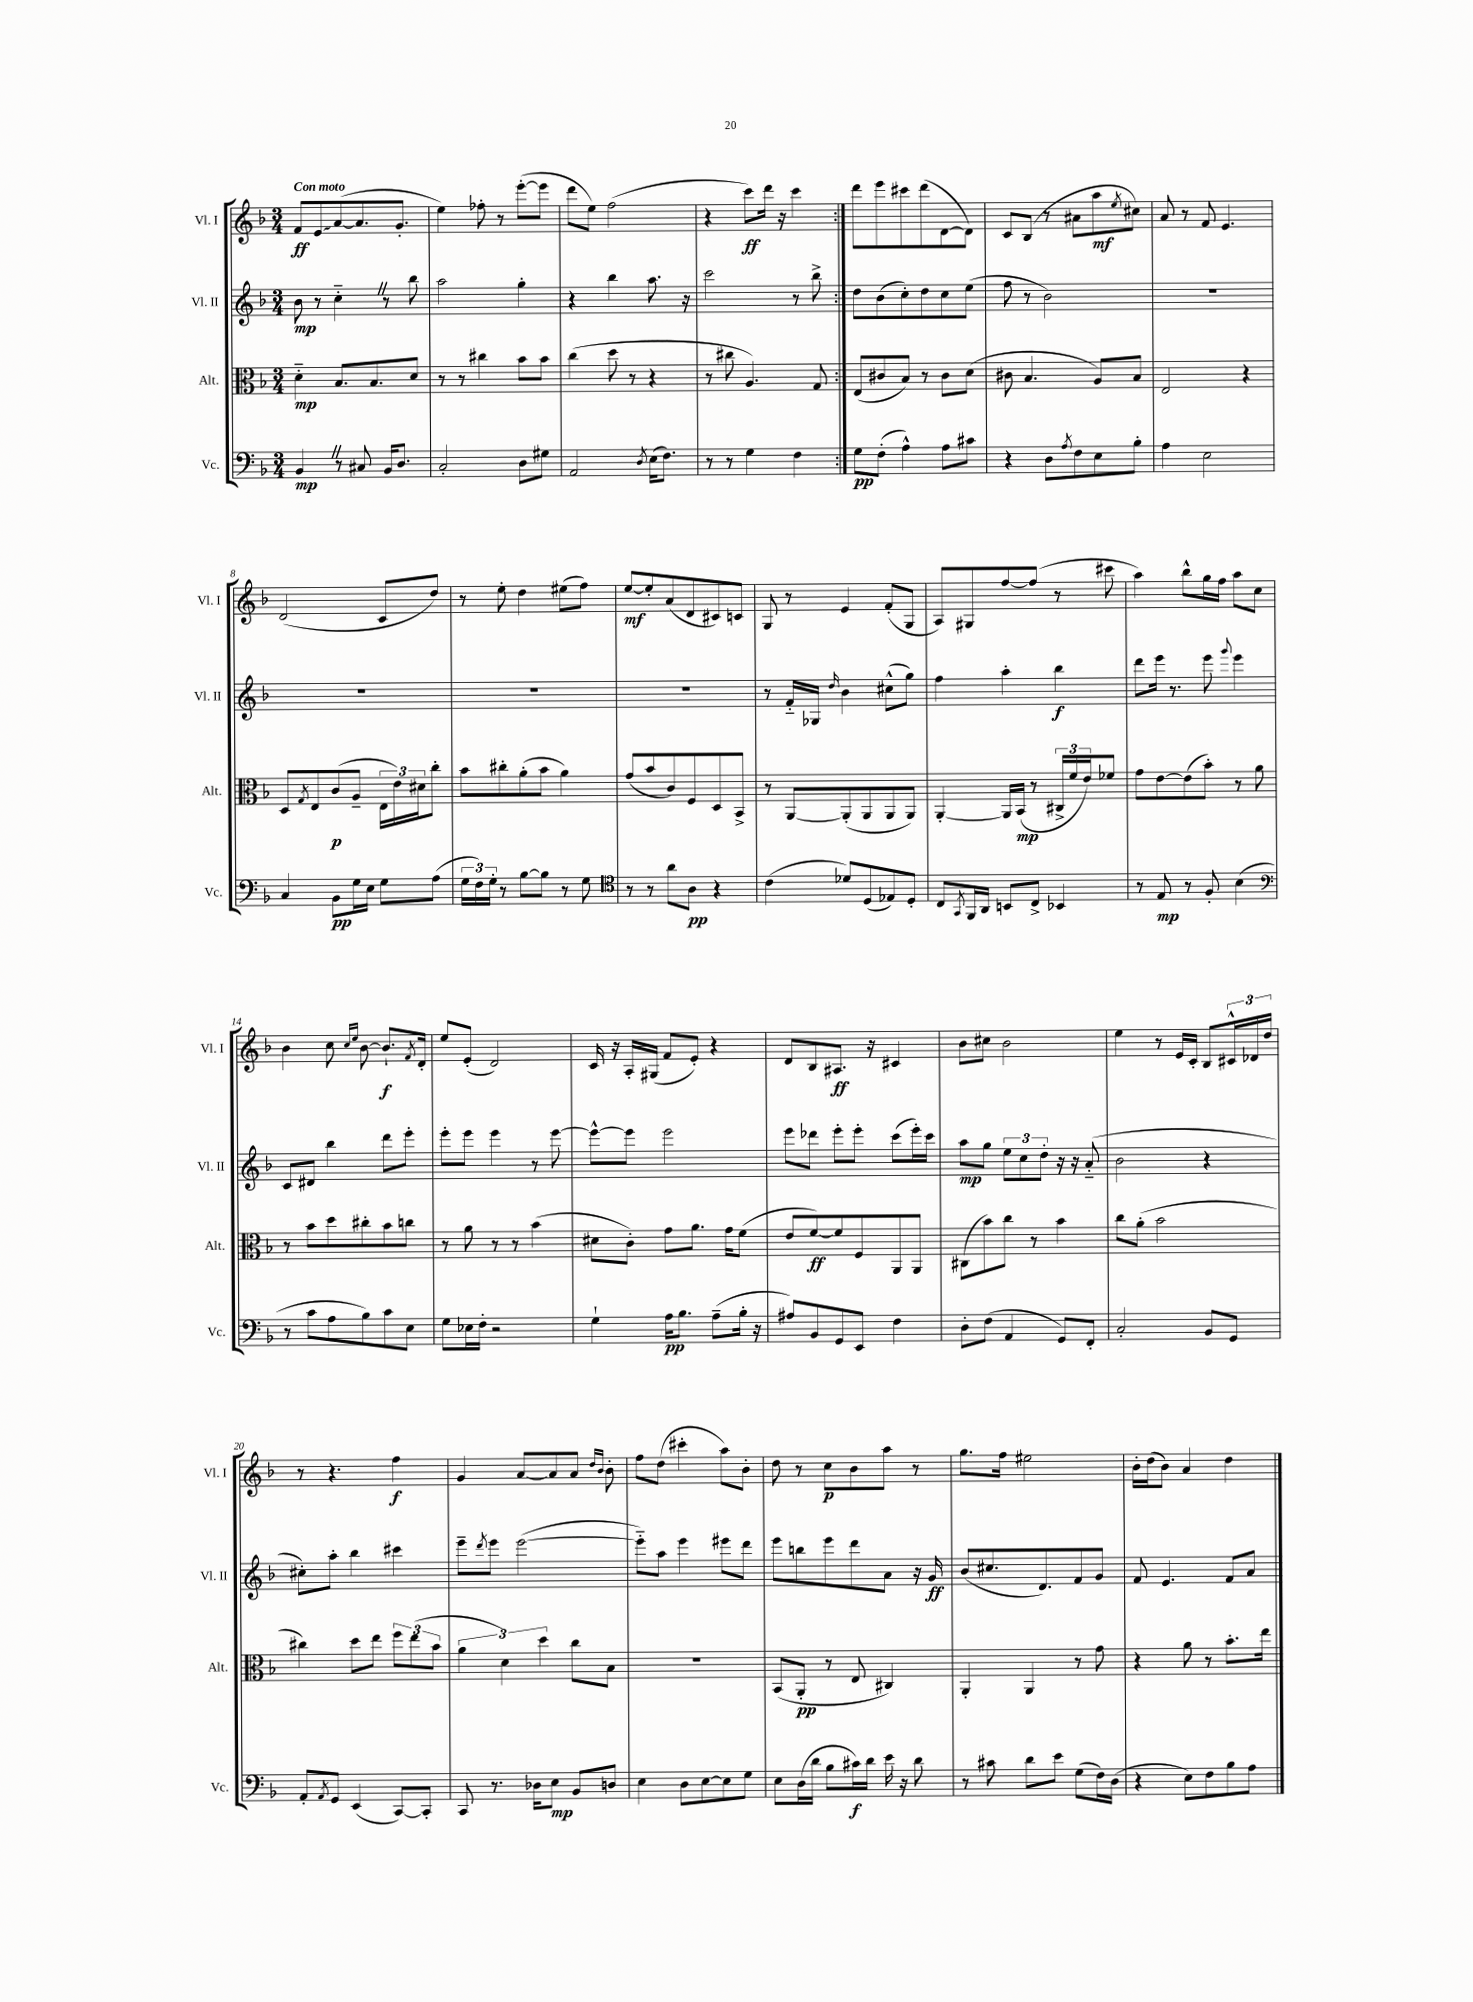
<<
\new StaffGroup <<
\new Staff = "s0" \with { instrumentName = "Vl. I" shortInstrumentName = "Vl. I" } {
    \clef treble \key f \major \numericTimeSignature \time 3/4 \tempo "Con moto"
    \repeat volta 2 { f'8\ff \once \override Glissando.style = #'zigzag e'8\glissando a'8~( a'8. g'8.-. |
    e''4) fes''8-. r8 e'''8~-.( e'''8 |
    d'''8 e''8) f''2( |
    r4 c'''8\ff) d'''16 r16 c'''4 | }
    d'''8 e'''8 cis'''8 d'''8( d'8~ d'8) |
    c'8 bes8( r8 ais'8 a''8\mf \acciaccatura { e''8 } cis''8) |
    a'8 r8 f'8 e'4. |
    d'2( c'8 d''8) |
    r8 e''8-. d''4 eis''8( f''8) |
    e''8~\mf e''8-. a'8( d'8 cis'8) c'8 |
    g8 r8 e'4 f'8-.( g8 |
    a8) gis8 f''8~ f''8( r8 cis'''8 |
    a''4) bes''8-^ g''16 f''16 a''8 c''8 |
    bes'4 c''8 \grace { c''16 e''16 } bes'8~ bes'8.-!\f \acciaccatura { f'8 } d'16-. |
    e''8 e'8-.( d'2) |
    c'16 r16 a16-. gis16( f'8 e'8-.) r4 |
    d'8 bes8 ais8.\ff r16 cis'4 |
    bes'8 cis''8 bes'2 |
    e''4 r8 e'16 c'16-. bes8 \tuplet 3/2 { cis'16-^ des'16 d''16 } |
    r8 r4. f''4\f |
    g'4 a'8~ a'8 a'8 \grace { d''16 bes'16 } bes'8-. |
    f''8 d''8( cis'''4-. a''8) bes'8-. |
    d''8 r8 c''8\p bes'8 a''8 r8 |
    g''8. f''16 eis''2 |
    bes'16-. d''16( bes'8) a'4 d''4 \bar "|." |
}
\new Staff = "s1" \with { instrumentName = "Vl. II" shortInstrumentName = "Vl. II" } {
    \clef treble \key f \major \numericTimeSignature \time 3/4
    \repeat volta 2 { bes'8\mp r8 c''4-_ \once \override BreathingSign.text = \markup { \musicglyph "scripts.caesura.straight" } \breathe r8 bes''8 |
    a''2 g''4-. |
    r4 bes''4 a''8. r16 |
    c'''2 r8 bes''8-> | }
    d''8 bes'8( c''8-.) d''8 c''8 e''8( |
    f''8 r8 bes'2) |
    R2. |
    R2. |
    R2. |
    R2. |
    r8 f'16-_ ges16 \grace { d''16 } bes'4 cis''8-^( g''8) |
    f''4 a''4-. bes''4\f |
    d'''8 e'''16 r8. e'''8 \appoggiatura { g'''8 } e'''4 |
    c'8 dis'8 bes''4 d'''8 e'''8-. |
    e'''8-. e'''8 e'''4 r8 e'''8~ |
    e'''8~-^ e'''8 e'''2 |
    e'''8 des'''8 e'''8-. e'''8-. c'''8( e'''16-.) c'''16 |
    a''8\mp g''8 \tuplet 3/2 { e''8 c''8 d''8-. } r16 r16 a'8-_( |
    bes'2 r4 |
    cis''8-.) a''8-. bes''4 cis'''4 |
    e'''8-- \acciaccatura { d'''8 } e'''8 e'''2~( |
    e'''8-_) a''8 e'''4 eis'''8 d'''8 |
    e'''8 b''8 e'''8 d'''8 a'8 r16 g'16\ff |
    bes'8( cis''8. d'8.) f'8 g'8 |
    f'8 e'4. f'8 a'8 \bar "|." |
}
\new Staff = "s2" \with { instrumentName = "Alt." shortInstrumentName = "Alt." } {
    \clef alto \key f \major \numericTimeSignature \time 3/4
    \repeat volta 2 { d'4-_\mp bes8. bes8. d'8 |
    r8 r8 cis''4 bes'8 bes'8 |
    c''4( d''8 r8 r4 |
    r8 cis''8 a4.) g8 | }
    e8( cis'8 bes8) r8 cis'8 d'8( |
    cis'8 bes4. a8) bes8 |
    e2 r4 |
    d8 \acciaccatura { g8 } e8 c'8\p( a8-- \tuplet 3/2 { e16 e'16) dis'16 } c''8-. |
    bes'8 cis''8-. a'8-.( bes'8 a'4) |
    g'8( bes'8 c'8) f8 d8 bes,8-> |
    r8 a,8~ a,8-.( a,8 a,8 a,8) |
    a,4~-. a,16 bes,16\mp( r8 \tuplet 3/2 { cis16-> f'16 e'16) } fes'8 |
    g'8 e'8~ e'8( bes'8-.) r8 a'8 |
    r8 bes'8 d''8 cis''8-. bes'8 c''8 |
    r8 a'8 r8 r8 bes'4( |
    dis'8 c'8-.) g'8 a'8. g'16 f'8( |
    e'8 f'8~\ff) f'8 f8 a,8 a,8 |
    cis8( bes'8) c''8 r8 bes'4 |
    c''8 a'8-.( bes'2 |
    cis''4) d''8 e''8 \tuplet 3/2 { f''8 e''8( bes'8 } |
    \tuplet 3/2 { a'4 d'4) d''4 } c''8 bes8 |
    R2. |
    bes,8( a,8-.\pp r8 e8 cis4) |
    a,4-. a,4 r8 g'8 |
    r4 a'8 r8 bes'8.-. e''16 \bar "|." |
}
\new Staff = "s3" \with { instrumentName = "Vc." shortInstrumentName = "Vc." } {
    \clef bass \key f \major \numericTimeSignature \time 3/4
    \repeat volta 2 { bes,4\mp \once \override BreathingSign.text = \markup { \musicglyph "scripts.caesura.straight" } \breathe r8 cis8 bes,16 d8. |
    c2-. d8 gis8 |
    a,2 \acciaccatura { d8 } e16( f8.) |
    r8 r8 g4 f4 | }
    g8\pp f8-.( a4-^) a8 cis'8 |
    r4 d8 \acciaccatura { a8 } f8 e8 bes8-. |
    a4 e2 |
    c4 bes,8\pp g16 e16 g8 a8( |
    \tuplet 3/2 { g16 f16) g16-. } r8 bes8~ bes8 r8 g8 |
    \clef tenor r8 r8 a'8 a8\pp r4 |
    c'4( des'8) d8( ees8) d8-. |
    c8 \acciaccatura { g,8 } f,16 a,16 b,8 c8-> bes,4 |
    r8 e8\mp r8 f8-. bes4( |
    \clef bass r8 c'8 a8 bes8) c'8 e8 |
    g8 ees16 f16-. r2 |
    g4-! a16\pp bes8. a8--( bes16-. r16 |
    ais8) bes,8 g,8 e,8 f4 |
    d8-. f8( a,4 g,8) f,8-. |
    c2-. bes,8 g,8 |
    a,8-. \acciaccatura { a,8 } g,8 e,4( c,8~) c,8-. |
    c,8 r8. des16 e8\mp bes,8 d8 |
    e4 d8 e8~ e8 g8 |
    e8 d16( d'16 bes8 cis'16\f) d'16 e'16 r16 d'8 |
    r8 cis'8 d'8 e'8 g8( f16) d16( |
    r4 e8) f8 bes8 a8 \bar "|." |
}
>>
>>
